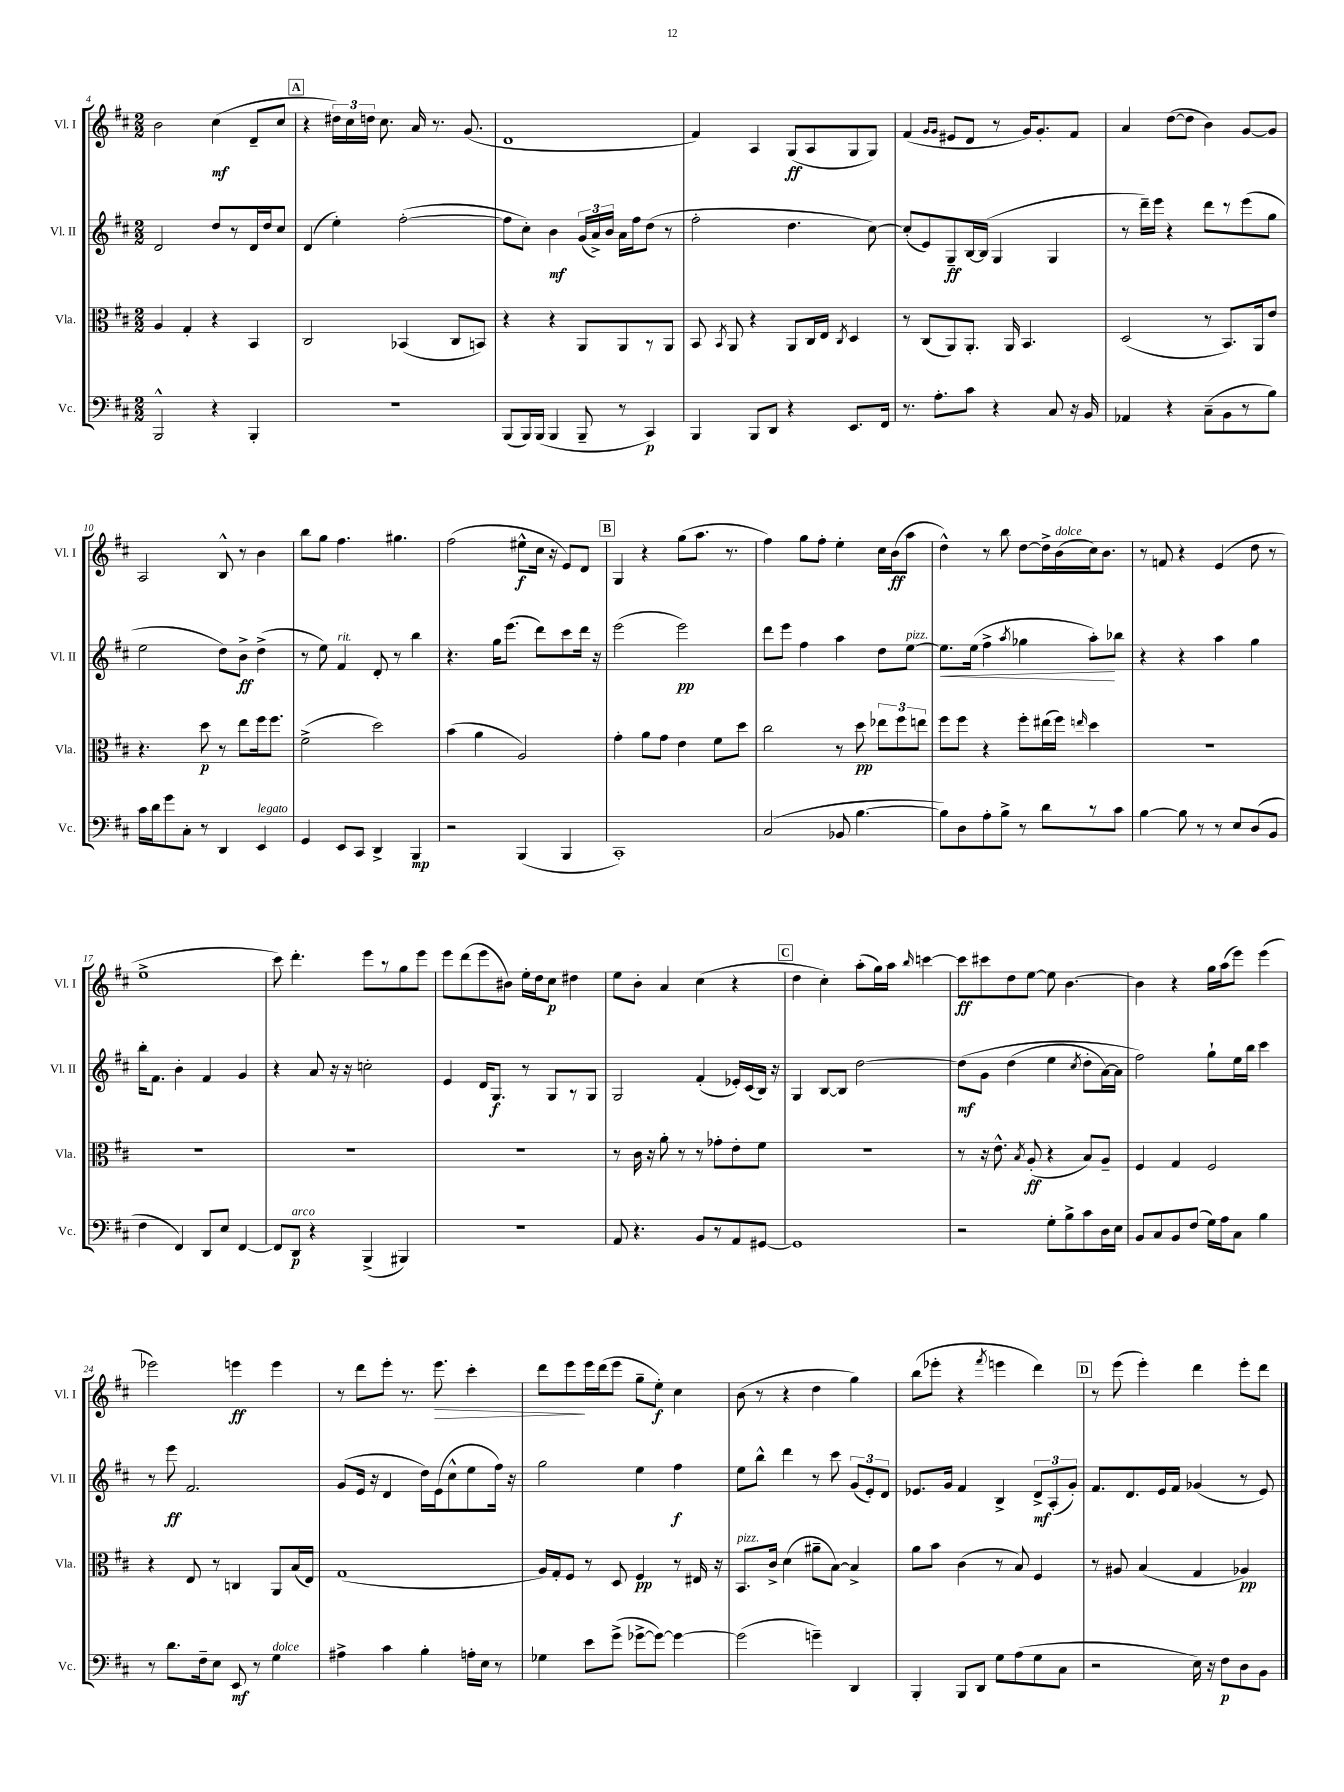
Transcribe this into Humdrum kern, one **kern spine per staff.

**kern	**dynam	**kern	**dynam	**kern	**dynam	**kern	**dynam
*part4	*part4	*part3	*part3	*part2	*part2	*part1	*part1
*staff4	*staff4	*staff3	*staff3	*staff2	*staff2	*staff1	*staff1
*I"Vc.	*	*I"Vla.	*	*I"Vl. II	*	*I"Vl. I	*
*I'Vc.	*	*I'Vla.	*	*I'Vl. II	*	*I'Vl. I	*
*clefF4	*	*clefC3	*	*clefG2	*	*clefG2	*
*k[f#c#]	*	*k[f#c#]	*	*k[f#c#]	*	*k[f#c#]	*
*M2/2	*	*M2/2	*	*M2/2	*	*M2/2	*
=4	=4	=4	=4	=4	=4	=4	=4
2BBB^^/	.	4A/	.	2d/	.	2b\	.
.	.	4G'/	.	.	.	.	.
4r	.	4r	.	8dd/L	.	(4cc#\	mf
.	.	.	.	8r	.	.	.
4BBB'/	.	4BB/	.	16d/L	.	8d~/L	.
.	.	.	.	16dd/J	.	.	.
.	.	.	.	8cc#/J	.	8cc#/J	.
!!LO:REH:place=s1:t=A
=5	=5	=5	=5	=5	=5	=5	=5
1r	.	2C#/	.	(4d/	.	4r	.
.	.	.	.	4ee'\)	.	24dd#X\LL)	.
.	.	.	.	.	.	24cc#\	.
.	.	.	.	.	.	24ddn\JJ	.
.	.	.	.	.	.	8.cc#\	.
.	.	(4BB-X/	.	([2ff#'\	.	.	.
.	.	.	.	.	.	16a/	.
.	.	.	.	.	.	8.r	.
.	.	8C#/L	.	.	.	.	.
.	.	.	.	.	.	(8.g/	.
.	.	8BBn/J)	.	.	.	.	.
=6	=6	=6	=6	=6	=6	=6	=6
(8BBB/L	.	4r	.	8ff#\L]	.	1d	.
16BBB/L)	.	.	.	8cc#'\J)	.	.	.
(16BBB/JJ	.	.	.	.	.	.	.
4BBB/	.	4r	.	4b\	mf	.	.
8BBB~/	.	8AA/L	.	(24g/LL	.	.	.
.	.	.	.	24a^/)	.	.	.
.	.	.	.	24b/JJ	.	.	.
8r	.	8AA/	.	16a\LL	.	.	.
.	.	.	.	16ff#\J	.	.	.
4CC#/)	p	8r	.	(8dd\J	.	.	.
.	.	8AA/J	.	8r	.	.	.
=7	=7	=7	=7	=7	=7	=7	=7
4BBB/	.	8BB/	.	2ff#'\	.	4f#/)	.
.	.	8qBB/	.	.	.	.	.
.	.	8AA/	.	.	.	.	.
8BBB/L	.	4r	.	.	.	4A/	.
8DD/J	.	.	.	.	.	.	.
4r	.	8AA/L	.	4.dd\	.	(8G/L	ff
.	.	16C#/L	.	.	.	8A/	.
.	.	16E/JJ	.	.	.	.	.
.	.	8qC#/	.	.	.	.	.
8.EE/L	.	4D/	.	.	.	8G/	.
.	.	.	.	[8cc#\)	.	8G/J)	.
16FF#/Jk	.	.	.	.	.	.	.
=8	=8	=8	=8	=8	=8	=8	=8
8.r	.	8r	.	(8cc#'/L]	.	(4f#/	.
.	.	(8C#/L	.	8e/)	.	.	.
8.A'\L	.	.	.	.	.	.	.
.	.	.	.	.	.	16qqg/LL	.
.	.	.	.	.	.	16qqg/JJ	.
.	.	8AA/)	.	8G~/	ff	8e#X/L	.
8c#\J	.	8.AA'/J	.	[16B/L	.	8d/J	.
.	.	.	.	(16B/JJ]	.	.	.
4r	.	.	.	4G/	.	8r	.
.	.	16AA/	.	.	.	.	.
.	.	4.BB/	.	.	.	16g/KL)	.
.	.	.	.	.	.	8.g'/	.
8C#/	.	.	.	4G/	.	.	.
16r	.	.	.	.	.	8f#/J	.
16BB/	.	.	.	.	.	.	.
=9	=9	=9	=9	=9	=9	=9	=9
4AA-X/	.	(2D/	.	8r	.	4a/	.
.	.	.	.	16ddd~\LL)	.	.	.
.	.	.	.	16eee\JJ	.	.	.
4r	.	.	.	4r	.	([8dd\L	.
.	.	.	.	.	.	8dd\J]	.
(8C#~\L	.	8r	.	8ddd\L	.	4b\)	.
8BB\	.	8.BB/L)	.	8r	.	.	.
8r	.	.	.	(8eee\	.	[8g/L	.
.	.	16AA/k	.	.	.	.	.
8B\J)	.	8e/J	.	8gg\J	.	8g/J]	.
!!LO:LB:g=z
=10	=10	=10	=10	=10	=10	=10	=10
16c#\LL	.	4.r	.	2ee\	.	2A/	.
16d\J	.	.	.	.	.	.	.
8g\	.	.	.	.	.	.	.
8C#'\J	.	.	.	.	.	.	.
8r	.	8dd\	p	.	.	.	.
4DD/	.	8r	.	8dd\L)	.	8B^^/	.
.	.	8ee\L	.	8b^\J	ff	8r	.
!LO:TX:a:i:t=legato	!	!	!	!	!	!	!
4EE/	.	16ff#\k	.	(4dd^\	.	4b\	.
.	.	8.ff#\J	.	.	.	.	.
=11	=11	=11	=11	=11	=11	=11	=11
4GG/	.	(2f#^\	.	8r	.	8bb\L	.
.	.	.	.	8ee\)	.	8gg\J	.
!	!	!	!	!LO:TX:a:i:t=rit.	!	!	!
8EE/L	.	.	.	4f#/	.	4.ff#\	.
8CC#/J	.	.	.	.	.	.	.
4DD^/	.	2dd\)	.	8d'/	.	.	.
.	.	.	.	8r	.	4.gg#X\	.
4BBB/	mp	.	.	4bb\	.	.	.
=12	=12	=12	=12	=12	=12	=12	=12
2r	.	(4b\	.	4.r	.	(2ff#\	.
.	.	4a\	.	.	.	.	.
.	.	.	.	16gg\KL	.	.	.
.	.	.	.	(8.eee\J	.	.	.
(4BBB/	.	2A/)	.	.	.	8ee#X^^\L	f
.	.	.	.	8ddd\L)	.	16cc#\Jk	.
.	.	.	.	.	.	16r	.
4BBB/	.	.	.	8ccc#\	.	8e/L)	.
.	.	.	.	16ddd\Jk	.	8d/J	.
.	.	.	.	16r	.	.	.
!!LO:REH:place=s1:t=B
=13	=13	=13	=13	=13	=13	=13	=13
1CC#')	.	4g'\	.	(2eee\	.	4G/	.
.	.	8a\L	.	.	.	4r	.
.	.	8g\J	.	.	.	.	.
.	.	4e\	.	2eee\)	pp	(8gg\L	.
.	.	.	.	.	.	8.aa\J	.
.	.	8f#\L	.	.	.	.	.
.	.	.	.	.	.	8.r	.
.	.	8dd\J	.	.	.	.	.
=14	=14	=14	=14	=14	=14	=14	=14
(2C#/	.	2cc#\	.	8ddd\L	.	4ff#\)	.
.	.	.	.	8eee\J	.	.	.
.	.	.	.	4ff#\	.	8gg\L	.
.	.	.	.	.	.	8ff#'\J	.
8BB-X/	.	8r	.	4aa\	.	4ee'\	.
[4.B\	.	8dd\	pp	.	.	.	.
.	.	12ee-X\L	.	8dd\L	.	16cc#\LL	.
.	.	.	.	.	.	(16b\J	ff
.	.	12ff#\	.	.	.	.	.
!	!	!	!	!LO:TX:a:i:t=pizz.	!	!	!
.	.	.	.	[8ee\J	.	8aa\J	.
.	.	12een\J	.	.	.	.	.
=15	=15	=15	=15	=15	=15	=15	=15
!	!	!	!	!	!LO:HP:b	!	!
8B\L])	.	8ff#\L	.	8.ee\L]	<	4dd^^\)	.
8D\	.	8ff#\J	.	.	.	.	.
.	.	.	.	(16ee\Jk	.	.	.
8A'\	.	4r	.	4ff#^\	.	8r	.
8B^\J	.	.	.	.	.	8bb\	.
.	.	.	.	8qaa/	.	.	.
8r	.	8ff#'\L	.	4gg-X\	.	[8dd\L	.
8d\L	.	(16ee#X\L	.	.	.	16dd^\L]	.
!	!	!	!	!	!	!LO:TX:a:i:t=dolce	!
.	.	16ff#\JJ)	.	.	.	(16b\	.
.	.	16qqeen/	.	.	.	.	.
8r	.	4dd\	.	8aa'\L)	.	16cc#\J)	.
.	.	.	.	.	.	8.b\J	.
8c#\J	.	.	.	8bb-X\J	[	.	.
=16	=16	=16	=16	=16	=16	=16	=16
[4B\	.	1r	.	4r	.	8r	.
.	.	.	.	.	.	8fn/	.
8B\]	.	.	.	4r	.	4r	.
8r	.	.	.	.	.	.	.
8r	.	.	.	4aa\	.	(4e/	.
8E/L	.	.	.	.	.	.	.
(8D/	.	.	.	4gg\	.	8dd\	.
8BB/J	.	.	.	.	.	8r	.
!!LO:LB:g=z
=17	=17	=17	=17	=17	=17	=17	=17
4F#\	.	1r	.	16bb'\KL	.	1ee^	.
.	.	.	.	8.f#\J	.	.	.
4FF#/)	.	.	.	4b'\	.	.	.
8DD/L	.	.	.	4f#/	.	.	.
8E/J	.	.	.	.	.	.	.
[4FF#/	.	.	.	4g/	.	.	.
=18	=18	=18	=18	=18	=18	=18	=18
8FF#/L]	.	1r	.	4r	.	8ccc#\)	.
!LO:TX:a:i:t=arco	!	!	!	!	!	!	!
8DD/J	p	.	.	.	.	4.ddd'\	.
4r	.	.	.	8a/	.	.	.
.	.	.	.	16r	.	.	.
.	.	.	.	16r	.	.	.
(4BBB^/	.	.	.	2ccn'\	.	8eee\L	.
.	.	.	.	.	.	8r	.
4BBB#X/)	.	.	.	.	.	8gg\	.
.	.	.	.	.	.	8eee\J	.
=19	=19	=19	=19	=19	=19	=19	=19
1r	.	1r	.	4e/	.	8eee\L	.
.	.	.	.	.	.	(8ddd\	.
.	.	.	.	16d/KL	.	8eee\	.
.	.	.	.	8.G/J	f	.	.
.	.	.	.	.	.	8b#X\J)	.
.	.	.	.	8r	.	16ee'\LL	.
.	.	.	.	.	.	16dd\J	.
.	.	.	.	8G/L	.	8cc#\J	p
.	.	.	.	8r	.	4dd#X\	.
.	.	.	.	8G/J	.	.	.
=20	=20	=20	=20	=20	=20	=20	=20
8AA/	.	8r	.	2G/	.	8ee\L	.
4.r	.	16c#\	.	.	.	8b'\J	.
.	.	16r	.	.	.	.	.
.	.	8a'\	.	.	.	4a/	.
.	.	8r	.	.	.	.	.
8BB/L	.	8r	.	(4f#'/	.	(4cc#\	.
8r	.	8g-X'\L	.	.	.	.	.
8AA/	.	8e'\	.	16e-X'/LL)	.	4r	.
.	.	.	.	(16c#/	.	.	.
[8GG#X/J	.	8f#\J	.	16B/JJ)	.	.	.
.	.	.	.	16r	.	.	.
!!LO:REH:place=s1:t=C
=21	=21	=21	=21	=21	=21	=21	=21
1GG#]	.	1r	.	4G/	.	4dd\	.
.	.	.	.	[8B/L	.	4cc#'\)	.
.	.	.	.	8B/J]	.	.	.
.	.	.	.	[2dd\	.	(8aa'\L	.
.	.	.	.	.	.	16gg\L)	.
.	.	.	.	.	.	16aa\JJ	.
.	.	.	.	.	.	16qqbb/	.
.	.	.	.	.	.	[4cccn\	.
=22	=22	=22	=22	=22	=22	=22	=22
2r	.	8r	.	(8dd\L]	mf	8ccc\L]	ff
.	.	16r	.	8g\J	.	8ccc#X\	.
.	.	8.e^^\	.	.	.	.	.
.	.	.	.	(4dd\	.	8dd\	.
.	.	8qB/	.	.	.	.	.
.	.	(8A'/	ff	.	.	[8ee\J	.
8G'\L	.	4r	.	4ee\	.	8ee\]	.
8B^\	.	.	.	.	.	[4.b\	.
.	.	.	.	8qcc#/	.	.	.
8c#\	.	8B/L)	.	8dd'\L	.	.	.
16D\L	.	8A~/J	.	[16a\L)	.	.	.
16E\JJ	.	.	.	16a\JJ]	.	.	.
=23	=23	=23	=23	=23	=23	=23	=23
8BB/L	.	4F#/	.	2ff#\)	.	4b\]	.
8C#/	.	.	.	.	.	.	.
8BB/	.	4G/	.	.	.	4r	.
(8F#/J	.	.	.	.	.	.	.
16G\LL)	.	2F#/	.	8gg`\L	.	16gg\LL	.
16A\J	.	.	.	.	.	(16aa\J	.
8C#\J	.	.	.	16ee\L	.	8eee\J)	.
.	.	.	.	16bb\JJ	.	.	.
4B\	.	.	.	4ccc#\	.	(4eee\	.
!!LO:LB:g=z
=24	=24	=24	=24	=24	=24	=24	=24
8r	.	4r	.	8r	.	2eee-X\)	.
8.d\L	.	.	.	8eee\	ff	.	.
.	.	8E/	.	2.f#/	.	.	.
16F#~\k	.	.	.	.	.	.	.
8E\J	.	8r	.	.	.	.	.
8EE/	mf	4Cn/	.	.	.	4eeen\	ff
8r	.	.	.	.	.	.	.
!LO:TX:a:i:t=dolce	!	!	!	!	!	!	!
4G\	.	8AA/L	.	.	.	4eee\	.
.	.	(16B/L	.	.	.	.	.
.	.	16E/JJ)	.	.	.	.	.
=25	=25	=25	=25	=25	=25	=25	=25
4A#X^\	.	(1G	.	(8g/L	.	8r	.
.	.	.	.	16e/Jk	.	8ddd\L	.
.	.	.	.	16r	.	.	.
4c#\	.	.	.	4d/	.	8eee'\J	.
.	.	.	.	.	.	8.r	.
4B'\	.	.	.	16dd\LL)	.	.	.
!	!	!	!	!	!	!	!LO:HP:b
.	.	.	.	(16e\J	.	8.eee\	>
.	.	.	.	8cc#^^\	.	.	.
16An'\LL	.	.	.	8ee\	.	4ccc#'\	.
16E\JJ	.	.	.	.	.	.	.
8r	.	.	.	16ff#\Jk)	.	.	.
.	.	.	.	16r	.	.	.
=26	=26	=26	=26	=26	=26	=26	=26
4G-X\	.	16A/LL)	.	2gg\	.	8ddd\L	.
.	.	16G'/J	.	.	.	.	.
.	.	8F#/J	.	.	.	8eee\	.
8e\L	.	8r	.	.	.	16eee\L	]
.	.	.	.	.	.	(16ddd\J	.
(8g^\J	.	8D/	.	.	.	8eee\J	.
[8g-X^\L	.	4F#/	pp	4ee\	.	8gg~\L	.
8g-\J_)	.	.	.	.	.	8ee'\J)	f
4g-\_	.	8r	.	4ff#\	f	4cc#\	.
.	.	16E#X/	.	.	.	.	.
.	.	16r	.	.	.	.	.
=27	=27	=27	=27	=27	=27	=27	=27
!	!	!LO:TX:a:i:t=pizz.	!	!	!	!	!
(2g-\]	.	8.BB/L	.	8ee\L	.	(8b\	.
.	.	.	.	8bb^^\J	.	8r	.
.	.	16c#^/Jk	.	.	.	.	.
.	.	(4d\	.	4ddd\	.	4r	.
4gn~\)	.	8a#X~\L	.	8r	.	4dd\	.
.	.	[8B\J)	.	8ccc#\	.	.	.
4DD/	.	4B^/]	.	(12g/L	.	4gg\)	.
.	.	.	.	12e'/)	.	.	.
.	.	.	.	12d/J	.	.	.
=28	=28	=28	=28	=28	=28	=28	=28
4BBB'/	.	8a\L	.	8.e-X/L	.	(8bb\L	.
.	.	8b\J	.	.	.	8eee-X'\J	.
.	.	.	.	16g/Jk	.	.	.
8BBB/L	.	(4c#\	.	4f#/	.	4r	.
8DD/J	.	.	.	.	.	.	.
.	.	.	.	.	.	8qfff#/	.
8G\L	.	8r	.	4B^/	.	4eeen\	.
(8A\	.	8B/)	.	.	.	.	.
8G\	.	4F#/	.	12d^/L	mf	4ddd\)	.
.	.	.	.	(12A'/	.	.	.
8C#\J	.	.	.	.	.	.	.
.	.	.	.	12g'/J)	.	.	.
!!LO:REH:place=s1:t=D
=29	=29	=29	=29	=29	=29	=29	=29
2r	.	8r	.	8.f#/L	.	8r	.
.	.	8A#X/	.	.	.	(8eee\	.
.	.	.	.	8.d/	.	.	.
.	.	(4B/	.	.	.	4eee'\)	.
.	.	.	.	16e/L	.	.	.
.	.	.	.	16f#/JJ	.	.	.
16E\)	.	4G/	.	(4g-X/	.	4ddd\	.
16r	.	.	.	.	.	.	.
8F#\L	p	.	.	.	.	.	.
8D\	.	4A-X/)	pp	8r	.	8eee'\L	.
8BB\J	.	.	.	8e/)	.	8ddd\J	.
==	==	==	==	==	==	==	==
*-	*-	*-	*-	*-	*-	*-	*-
